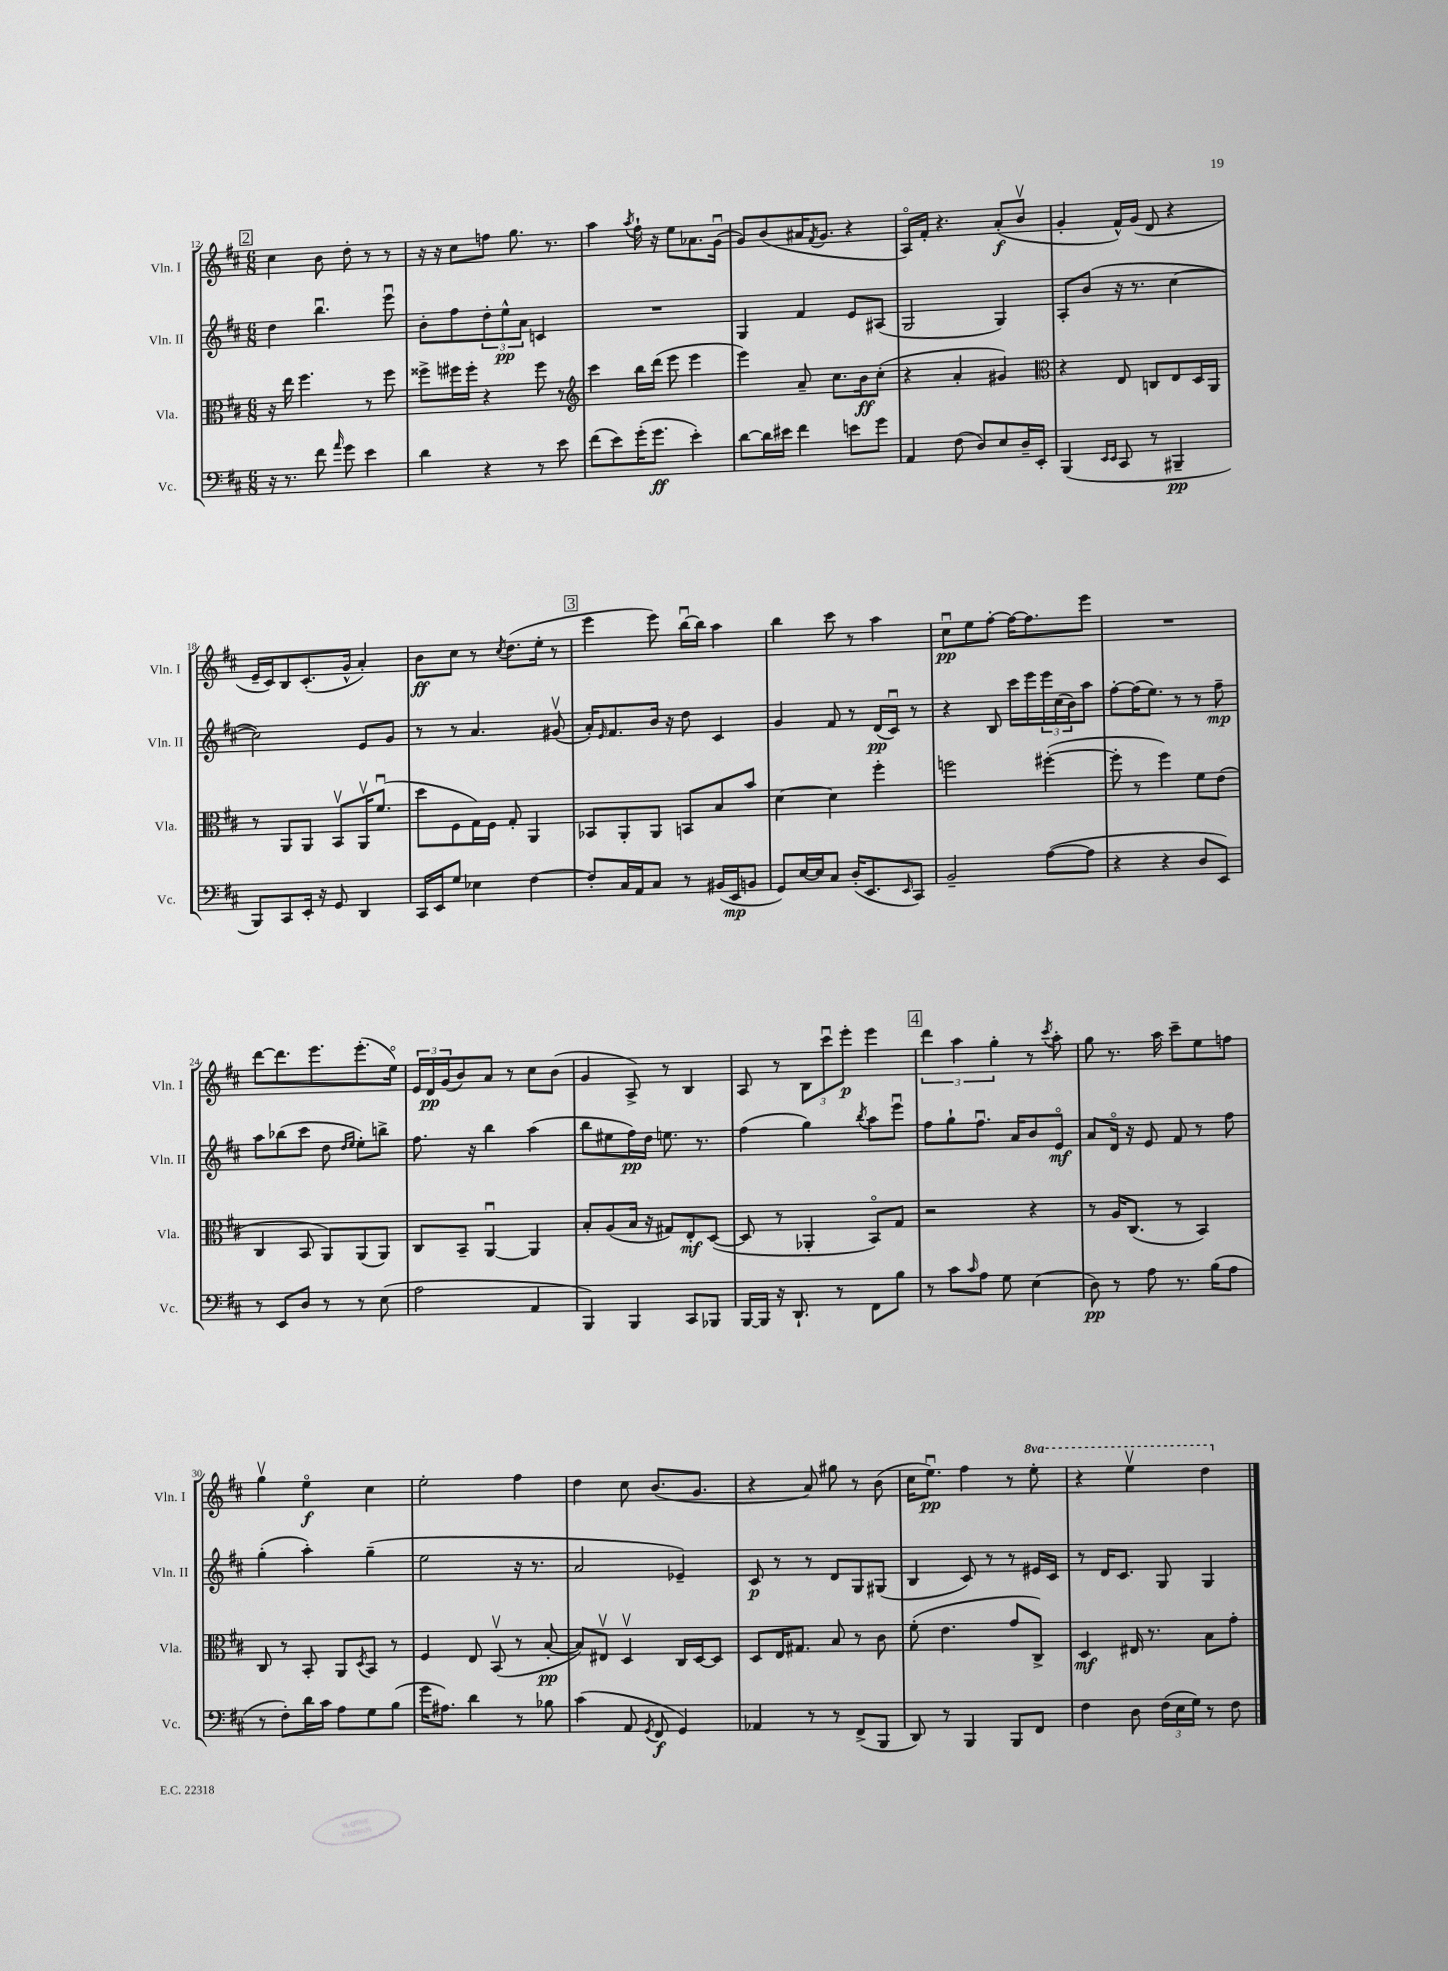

**kern	**dynam	**kern	**dynam	**kern	**dynam	**kern	**dynam
*part4	*part4	*part3	*part3	*part2	*part2	*part1	*part1
*staff4	*staff4	*staff3	*staff3	*staff2	*staff2	*staff1	*staff1
*I"Vc.	*	*I"Vla.	*	*I"Vln. II	*	*I"Vln. I	*
*I'Vc.	*	*I'Vla.	*	*I'Vln. II	*	*I'Vln. I	*
*clefF4	*	*clefC3	*	*clefG2	*	*clefG2	*
*k[f#c#]	*	*k[f#c#]	*	*k[f#c#]	*	*k[f#c#]	*
*M6/8	*	*M6/8	*	*M6/8	*	*M6/8	*
!!LO:REH:place=s1:t=2
=12	=12	=12	=12	=12	=12	=12	=12
16r	.	16r	.	4dd\	.	4cc#\	.
8.r	.	16ee\	.	.	.	.	.
.	.	4.ff#\	.	.	.	.	.
8f#\	.	.	.	4.bbu\	.	8b\	.
16qqa/	.	.	.	.	.	.	.
8g\	.	.	.	.	.	8dd'\	.
4e\	.	8r	.	.	.	8r	.
.	.	8ff#\	.	8eeeu\	.	8r	.
=13	=13	=13	=13	=13	=13	=13	=13
4d\	.	8ff##X^\L	.	8b'\L	.	16r	.
.	.	.	.	.	.	16r	.
.	.	16ff#X\L	.	8ff#\	.	8cc#\L	.
.	.	16ff#'\JJ	.	.	.	.	.
4r	.	4r	.	12dd'\	.	8ffn\J	.
.	.	.	.	12ee^^\	pp	.	.
.	.	.	.	.	.	8.gg\	.
.	.	.	.	12a\J	.	.	.
8r	.	8ff#\	.	4cn/	.	.	.
.	.	.	.	.	.	8.r	.
8e\	.	8r	.	.	.	.	.
=14	=14	=14	=14	=14	=14	=14	=14
*	*	*clefG2	*	*	*	*	*
(8f#\L	.	4ccc#\	.	2.r	.	4aa\	.
8e\)	.	.	.	.	.	.	.
.	.	.	.	.	.	8qaa/	.
(16g'\K	.	16bb\LL	.	.	.	16ff#`\	.
8.g\J	ff	(16ddd\JJ	.	.	.	16r	.
.	.	8eee\	.	.	.	8ee\L	.
4e'\)	.	4eee\	.	.	.	8.a-X\	.
.	.	.	.	.	.	(16gu\Jk	.
=15	=15	=15	=15	=15	=15	=15	=15
[8d\L	.	4eee\)	.	4G/	.	8g/L)	.
16d\L]	.	.	.	.	.	(8b/	.
16e#X\JJ	.	.	.	.	.	.	.
4f#\	.	8a~/	.	4f#/	.	16a#X/K	.
.	.	.	.	.	.	8qf#/	.
.	.	.	.	.	.	8.g/J	.
.	.	8.cc#\L	.	.	.	.	.
8en\L	.	.	.	8e/L	.	4r	.
.	.	16b\k	ff	.	.	.	.
8g\J	.	(8cc#'\J	.	(8A#X/J	.	.	.
=16	=16	=16	=16	=16	=16	=16	=16
4AA/	.	4r	.	2G/	.	16A/LL)	.
.	.	.	.	.	.	16f#'/JJ	.
.	.	.	.	.	.	4.r	.
(8F#\	.	4a'/	.	.	.	.	.
8D/L)	.	.	.	.	.	.	.
8E/	.	4g#X/)	.	4G/)	.	(8a'/L	f
16D~/L	.	.	.	.	.	8bv/J	.
16EE'/JJ	.	.	.	.	.	.	.
=17	=17	=17	=17	=17	=17	=17	=17
*	*	*clefC3	*	*	*	*	*
(4BBB/	.	4r	.	8A'/L	.	4g'/	.
.	.	.	.	(8b/J	.	.	.
16qqEE/LL	.	.	.	.	.	.	.
16qqEE/JJ	.	.	.	.	.	.	.
8CC#/	.	8E/	.	16r	.	16f#^^/LL)	.
.	.	.	.	8.r	.	(16g/JJ	.
8r	.	8Cn/L	.	.	.	8d/	.
4BBB#X~/	pp	8E/	.	[4cc#\	.	4r	.
.	.	16D/L	.	.	.	.	.
.	.	16AA/JJ	.	.	.	.	.
!!LO:LB:g=z
=18	=18	=18	=18	=18	=18	=18	=18
8BBB/L)	.	8r	.	2cc#\])	.	16e~/LL	.
.	.	.	.	.	.	16c#/J)	.
8CC#/	.	8AA/L	.	.	.	8B/	.
16EE'/Jk	.	8AA/J	.	.	.	(8.c#'/	.
16r	.	.	.	.	.	.	.
8GG/	.	8BBv/L	.	.	.	.	.
.	.	.	.	.	.	16g^^/Jk	.
4DD/	.	16AAv/K	.	8e/L	.	4a'/)	.
.	.	(8.f#u/J	.	.	.	.	.
.	.	.	.	8g/J	.	.	.
=19	=19	=19	=19	=19	=19	=19	=19
16CC#/LL	.	8dd\L	.	8r	.	8b\L	ff
16EE/J	.	.	.	.	.	.	.
8G/J	.	8F#\	.	8r	.	8cc#\J	.
4E-X\	.	16G\L)	.	4.a/	.	8r	.
.	.	16F#\JJ	.	.	.	.	.
.	.	.	.	.	.	8qcc#/	.
.	.	8G'/	.	.	.	(8.dd\L	.
[4F#\	.	4AA/	.	.	.	.	.
.	.	.	.	.	.	16ee'\Jk	.
.	.	.	.	(8g#Xv/	.	8r	.
!!LO:REH:place=s1:t=3
=20	=20	=20	=20	=20	=20	=20	=20
8F#'/L]	.	8BB-X/L	.	16a'/KL)	.	4eee\	.
.	.	.	.	16qqe/	.	.	.
.	.	.	.	8.f#/	.	.	.
16C#/L	.	8AA'/	.	.	.	.	.
16AA/J	.	.	.	.	.	.	.
8C#/J	.	8AA/J	.	16b/Jk	.	8eee\)	.
.	.	.	.	16r	.	.	.
8r	.	8BBn/L	.	8dd\	.	[16bbu\LL	.
.	.	.	.	.	.	16bb\JJ]	.
(16BB#X/LL	.	8B/	.	4c#/	.	4aa\	.
16EE/J	mp	.	.	.	.	.	.
8BBn/J	.	8b/J	.	.	.	.	.
=21	=21	=21	=21	=21	=21	=21	=21
8GG/L)	.	[4d\	.	4g/	.	4bb\	.
[16E/L	.	.	.	.	.	.	.
16E/J]	.	.	.	.	.	.	.
8C#/J	.	4d\]	.	8f#/	.	8ccc#\	.
(16D'/KL	.	.	.	8r	.	8r	.
8.EE/	.	.	.	.	.	.	.
.	.	4ff#'\	.	(16d/LL	pp	4aa\	.
.	.	.	.	16c#u/JJ)	.	.	.
16qqEE/	.	.	.	.	.	.	.
8CC#/J)	.	.	.	8r	.	.	.
=22	=22	=22	=22	=22	=22	=22	=22
2BB~/	.	2ffn\	.	4r	.	8cc#u\L	pp
.	.	.	.	.	.	8ee\	.
.	.	.	.	8B/	.	[8ff#'\J	.
.	.	.	.	16ccc#\LL	.	16ff#\KL_	.
.	.	.	.	16eee\	.	8.ff#\]	.
([8A\L	.	([4ff#X'\	.	24eee\	.	.	.
.	.	.	.	(24cc#\	.	.	.
.	.	.	.	24b\J)	.	.	.
8A\J]	.	.	.	8aa\J	.	8eee\J	.
=23	=23	=23	=23	=23	=23	=23	=23
4r	.	8ff#'\]	.	[8ff#'\L	.	2.r	.
.	.	8r	.	(16ff#\K]	.	.	.
.	.	.	.	8.ee\J)	.	.	.
4r	.	4ff#\)	.	.	.	.	.
.	.	.	.	8r	.	.	.
8D/L	.	8f#\L	.	8r	.	.	.
8EE/J)	.	(8e\J	.	8ff#~\	mp	.	.
!!LO:LB:g=z
=24	=24	=24	=24	=24	=24	=24	=24
8r	.	4C#/	.	8aa\L	.	[8ddd\L	.
8EE/L	.	.	.	(8bb-X\	.	8.ddd\]	.
8D/J	.	8BB/	.	8ccc#\J	.	.	.
.	.	.	.	.	.	8.eee\	.
8r	.	8AA/L)	.	8dd\	.	.	.
.	.	.	.	16qqdd/LL	.	.	.
.	.	.	.	16qqee/JJ	.	.	.
8r	.	(8AA/	.	8ee'\L)	.	(8.eee'\	.
(8E\	.	8AA/J)	.	8bbn^\J	.	.	.
.	.	.	.	.	.	16ee\Jk)	.
=25	=25	=25	=25	=25	=25	=25	=25
2A\	.	8C#/L	.	8.ff#\	.	24e/LL	.
.	.	.	.	.	.	24d/	pp
.	.	.	.	.	.	(24g/J	.
.	.	8BB~/J	.	.	.	8b/)	.
.	.	.	.	16r	.	.	.
.	.	[4AAu/	.	4bb\	.	8a/J	.
.	.	.	.	.	.	8r	.
4AA/	.	4AA/]	.	(4aa\	.	8cc#\L	.
.	.	.	.	.	.	(8b\J	.
=26	=26	=26	=26	=26	=26	=26	=26
4BBB/)	.	8B'/L	.	8bb\L	.	4g/	.
.	.	(8A/	.	8ee#X\	.	.	.
4BBB/	.	16B/Jk	.	16ff#\L)	pp	8A^/)	.
.	.	16r	.	16dd\JJ	.	.	.
.	.	8G#X/L)	.	8.een\	.	8r	.
8CC#/L	.	8E'/	mf	.	.	4B/	.
.	.	.	.	8.r	.	.	.
8BBB-X/J	.	([8D/J	.	.	.	.	.
=27	=27	=27	=27	=27	=27	=27	=27
[16BBB/LL	.	8D/]	.	(4ff#\	.	8A/	.
16BBB/JJ]	.	.	.	.	.	.	.
16r	.	8r	.	.	.	8r	.
8.DD`/	.	.	.	.	.	.	.
.	.	4AA-X'/	.	4gg\)	.	12B\L	.
.	.	.	.	.	.	12ccc#u\	.
8r	.	.	.	.	.	.	.
.	.	.	.	.	.	12eee'\J	p
.	.	.	.	8qbb/	.	.	.
8FF#\L	.	8BB/L)	.	8aa\L	.	4eee\	.
8B\J	.	8G/J	.	8eeeu\J	.	.	.
!!LO:REH:place=s1:t=4
=28	=28	=28	=28	=28	=28	=28	=28
8r	.	2r	.	8ff#\L	.	6ddd\	.
8c#\L	.	.	.	8gg`\	.	.	.
.	.	.	.	.	.	6aa\	.
16qqc#/	.	.	.	.	.	.	.
8A\J	.	.	.	8.ff#u\J	.	.	.
.	.	.	.	.	.	6gg'\	.
8G\	.	.	.	.	.	.	.
.	.	.	.	16a/KL	.	.	.
(4E\	.	4r	.	8b/	.	8r	.
.	.	.	.	.	.	8qccc#/	.
.	.	.	.	8e/J	mf	8aa'\	.
=29	=29	=29	=29	=29	=29	=29	=29
8D\)	pp	8r	.	8a/L	.	8gg\	.
8r	.	16A/KL	.	16d/Jk	.	8.r	.
.	.	(8.C#/J	.	16r	.	.	.
8A\	.	.	.	8e/	.	.	.
.	.	.	.	.	.	16aa\	.
8.r	.	8r	.	8f#/	.	8ccc#~\L	.
.	.	4BB/)	.	8r	.	8ee\	.
(16B\KL	.	.	.	.	.	.	.
8A\J	.	.	.	8ff#\	.	8ffn\J	.
!!LO:LB:g=z
=30	=30	=30	=30	=30	=30	=30	=30
8r	.	8C#/	.	(4gg'\	.	4ggv\	.
8F#'\L)	.	8r	.	.	.	.	.
16d\L	.	8BB'/	.	4aa'\)	.	4ee\	f
16c#\JJ	.	.	.	.	.	.	.
8A\L	.	8AA/L	.	.	.	.	.
.	.	8qD/	.	.	.	.	.
8G\	.	8BB/J	.	(4gg~\	.	4cc#\	.
(8B\J	.	8r	.	.	.	.	.
=31	=31	=31	=31	=31	=31	=31	=31
16g\KL	.	4F#/	.	2ee\	.	2ee'\	.
8.A#X\J)	.	.	.	.	.	.	.
4d\	.	8E/	.	.	.	.	.
.	.	(8BBv/	.	.	.	.	.
8r	.	8r	.	16r	.	4ff#\	.
.	.	.	.	8.r	.	.	.
8B-X\	.	[8B'/	pp	.	.	.	.
=32	=32	=32	=32	=32	=32	=32	=32
(4c#\	.	8B/L])	.	2a/	.	4dd\	.
.	.	8E#Xv/J	.	.	.	.	.
8AA/	.	4Dv/	.	.	.	8cc#\	.
8qGG/	.	.	.	.	.	.	.
8FF#/	f	.	.	.	.	(8.b/L	.
4GG/)	.	16C#/LL	.	4e-X~/)	.	.	.
.	.	[16D/J	.	.	.	8.g/J	.
.	.	8D/J]	.	.	.	.	.
=33	=33	=33	=33	=33	=33	=33	=33
4AA-X/	.	8D/L	.	8c#/	p	4r	.
.	.	16E/K	.	8r	.	.	.
.	.	8.G#X/J	.	.	.	.	.
8r	.	.	.	8r	.	8a/)	.
8r	.	8B/	.	8d/L	.	8gg#X\	.
(8FF#^/L	.	8r	.	8G/	.	8r	.
8BBB/J	.	8c#\	.	(8G#X/J	.	(8b\	.
=34	=34	=34	=34	=34	=34	=34	=34
8DD/)	.	(8f#'\	.	4B/	.	16cc#\KL	.
.	.	.	.	.	.	8.eeu\J)	pp
8r	.	4.e\	.	.	.	.	.
4BBB/	.	.	.	8c#/)	.	4ff#\	.
.	.	.	.	8r	.	.	.
8BBB/L	.	8g/L	.	8r	.	8r	.
*	*	*	*	*	*	*8va	*
8FF#/J	.	8C#^/J)	.	16e#X/LL	.	8eee'\	.
.	.	.	.	16c#/JJ	.	.	.
=35	=35	=35	=35	=35	=35	=35	=35
4F#\	.	4D/	mf	8r	.	4r	.
.	.	.	.	16d/KL	.	.	.
.	.	.	.	8.c#/J	.	.	.
8D\	.	16E#X/	.	.	.	4eeev\	.
.	.	8.r	.	.	.	.	.
(24F#\LL	.	.	.	8G/	.	.	.
24E\	.	.	.	.	.	.	.
24G\JJ)	.	.	.	.	.	.	.
8r	.	8B\L	.	4G/	.	4ddd\	.
8F#\	.	8g'\J	.	.	.	.	.
*	*	*	*	*	*	*X8va	*
==	==	==	==	==	==	==	==
*-	*-	*-	*-	*-	*-	*-	*-
